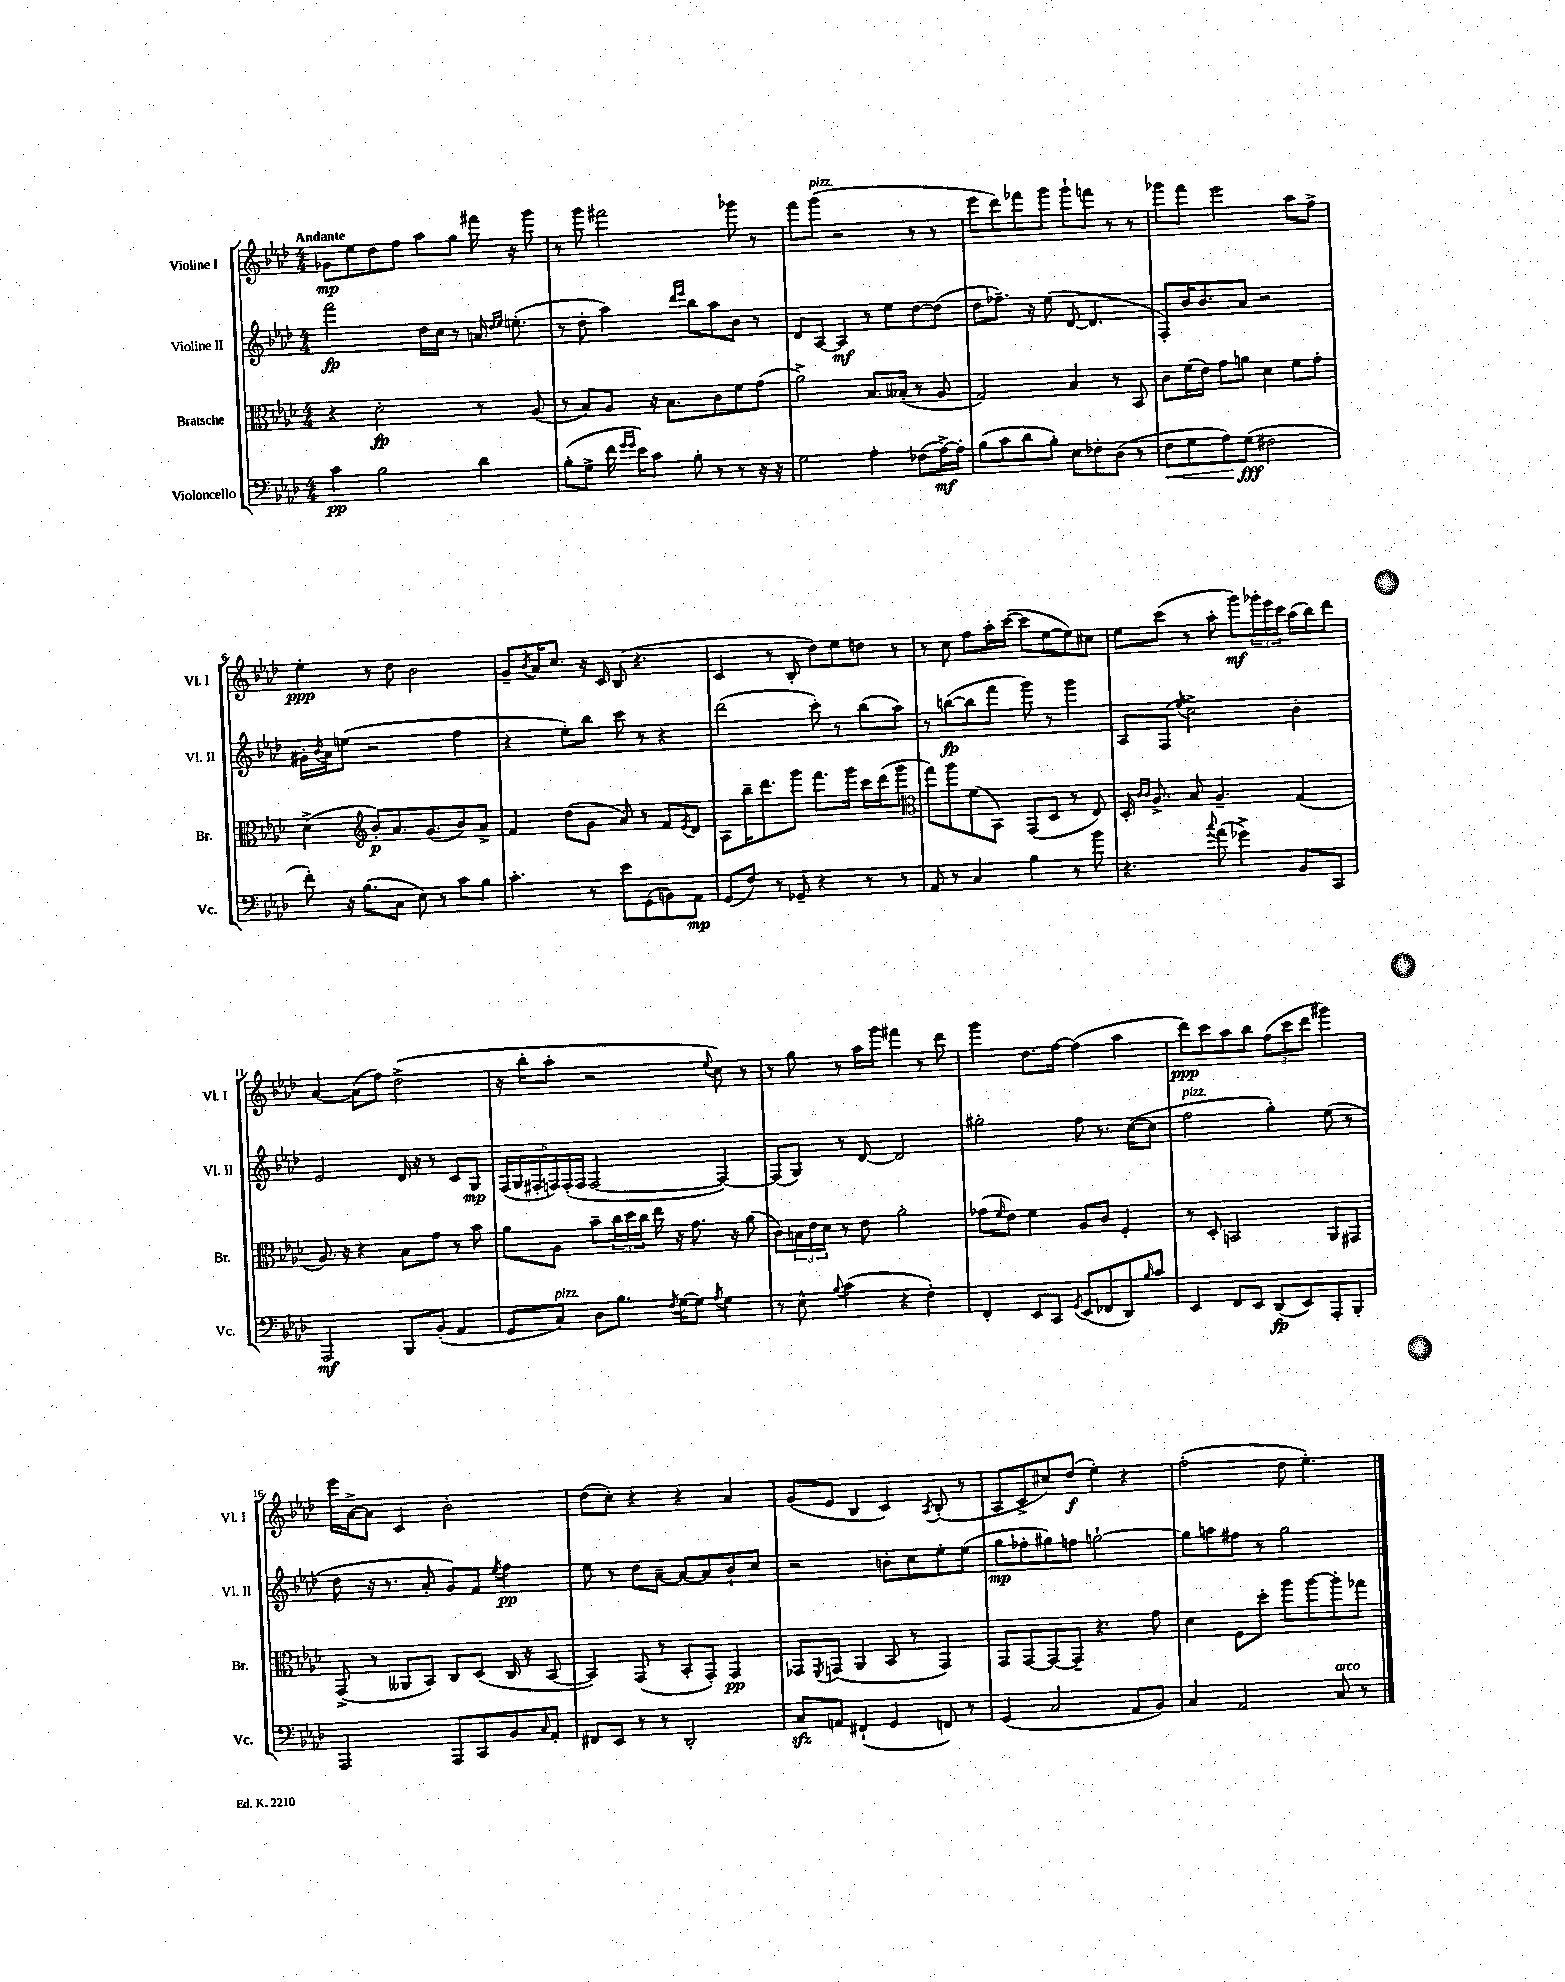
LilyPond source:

<<
\new StaffGroup <<
\new Staff = "s0" \with { instrumentName = "Violine I" shortInstrumentName = "Vl. I" } {
    \clef treble \key aes \major \numericTimeSignature \time 4/4 \tempo "Andante"
    ges'8\mp ees''8 des''8 f''8 aes''8 g''8 fis'''16 r16 g'''8 |
    r8 g'''8 fis'''2 ges'''8 r8 |
    f'''8 g'''8^\markup { \italic "pizz." }( r2 r8 r8 |
    ees'''8 des'''8) fes'''8 g'''8 g'''8-! f'''8 r8 r8 |
    ges'''8 f'''8 ees'''2 aes''8 f''8-> |
    ees''4-.\ppp r8 des''8 bes'2 |
    g'8-- \acciaccatura { bes'8 } aes'16 c''8. r16 c'16 bes8( r4. |
    c'4 r8 bes8-. des''8) ees''8 d''8 r8 |
    r8 c''8 f''8 aes''16-. c'''16~( c'''8 ees''8~ ees''8) cis''8 |
    ees''8 c'''8( r8 aes''8-. g'''8\mf) \tuplet 3/2 { ges'''16-. ees'''16 c'''16 } aes''16( bes''16) des'''8 |
    aes'4~ aes'8( f''8) des''2->( |
    r16 bes''16-. aes''8-. r2 \appoggiatura { ees''8 } c''8) r8 |
    r8 g''8 r8 aes''16 g'''16 fis'''4 r8 des'''8 |
    g'''4 des''8. f''16~ f''4( aes''4 |
    des'''8\ppp) c'''8 aes''8 bes''8 \tuplet 3/2 { f''8( c'''8 des'''8 } gis'''4) |
    ees'''16 aes'16~-> aes'8 c'4 bes'2-. |
    des''8( c''8-.) r4 r4 aes'4 |
    g'8( ees'8 bes4 c'4) \acciaccatura { aes8 } bes8-.( r8 |
    aes8 c'8-> cis''8) des''8\f( ees''4-.) r4 |
    f''2-.( des''8 ees''4.-.) \bar "|." |
}
\new Staff = "s1" \with { instrumentName = "Violine II" shortInstrumentName = "Vl. II" } {
    \clef treble \key aes \major \numericTimeSignature \time 4/4
    f'''2\fp des''16 c''16 r8 a'16 \grace { des''16 ees''16 } e''8.-.( |
    r8 des''8-. aes''4) \grace { des'''16 ees'''16 } bes''8 aes''8 bes'8 r8 |
    des'8 aes8~ aes4\mf r8 ees''8 des''8~ des''8( |
    des''8 fes''8.--) r16 ees''8( des'8~ des'4. |
    f8-.) bes'16 bes'8. aes'8 r2 |
    gis'16-. \acciaccatura { bes'8 } aes'16 e''8( r2 f''4 |
    r4 ees''8-.) bes''8 c'''8 r8 r4 |
    des'''2( c'''8-.) r8 bes''8( aes''8) |
    r8 b''8~\fp( b''8 f'''8 g'''8) r8 g'''4 |
    aes8 f8( \acciaccatura { ees''8 } c''2->) bes'4-. |
    ees'2 des'16 r16 r8 c'8 g8\mp |
    \tuplet 6/4 { f16( g16 fis16-. f16) f16-.( f16 } f2~ f4~) |
    f8( g8) r8 des'8~ des'2 |
    gis''2-. f''8 r8. c''16~( c''8 |
    f''2^\markup { \italic "pizz." } g''4-.) ees''8( r8 |
    des''8 r16 r8. aes'8-. g'8) f'8 \acciaccatura { ees''8 } f''4\pp |
    ees''8 r8 des''8 aes'8~-- aes'8~ aes'8 bes'8-! c''8 |
    r2 b'8-. c''8 ees''8-. ees''8( |
    g''8\mp fes''8-. gis''8) f''8 g''2~-! |
    g''8 a''8 fis''8 r8 g''2 \bar "|." |
}
\new Staff = "s2" \with { instrumentName = "Bratsche" shortInstrumentName = "Br." } {
    \clef alto \key aes \major \numericTimeSignature \time 4/4
    r4 des'2-.\fp r8 aes8( |
    r8 bes8) aes8 r16 bes8. c'8 f'8 g'8( |
    aes'2->) bes8. beses16-.( r8 aes8 |
    g2) bes4 r8 bes,8 |
    c'8 f'16( ees'16) g'8 a'8 des'4 f'8 g'8-. |
    des'4->( \clef treble bes'8-.\p) aes'8. g'8.( bes'8) aes'8-> |
    f'4 des''8( g'8 aes'8) r8 f'8 \acciaccatura { ees'8 } des'8 |
    aes8 bes''16-- des'''8. g'''8 f'''8. g'''16 c'''16 des'''16( g'''8 |
    \clef alto g''8) aes''8 f'8( bes,8) g,8( des8 r8 ees8) |
    des16-. \grace { c'16 c'16 } aes8.-> bes8 aes4.-- g4( |
    aes8.) r16 r4 bes8 g'8 r8 bes'8 |
    aes'8 aes8 bes'8-- \tuplet 3/2 { c''16 des''16 c''16 } ees''16 r16 g'8. r16 aes'8( |
    c'8) \tuplet 3/2 { b16 ees'16 des'16 } r8 ees'8 aes'2-. |
    ges'8( \grace { f'16 } ees'8) f'4 aes8 c'8 f4-. |
    r8 des8-. b,2 aes,8 gis,8 |
    g,8->( r8 aeses,8 bes,8) c8 des8( c16 r16 bes,8~ |
    bes,4) g,8( r8 bes,8-. g,8-.) g,4\pp |
    ges,8 \acciaccatura { f,8 } g,8( aes,4 bes,8 r8 g,4) |
    g,8 g,8~ g,8~ g,8-- r4. g'8 |
    des'4 f8 des''8-. aes''8 aes''8~ aes''8-. ges''8 \bar "|." |
}
\new Staff = "s3" \with { instrumentName = "Violoncello" shortInstrumentName = "Vc." } {
    \clef bass \key aes \major \numericTimeSignature \time 4/4
    c'4\pp bes2 des'4 |
    bes8-.( g8-> f'16 \grace { g'16 g'16 } ees'16) c'8 bes8-. r8 r8 r16 r16 |
    g2 aes4-. fes8( aes16~->\mf) aes16-. |
    bes8( c'8 des'8 bes8-.) ees8 fes8-. des8( r8 |
    f8\< g8 aes8) g8\fff\!( fis2 |
    f'8-.) r16 bes8.( c8 ees8) r8 c'8 bes8 |
    c'4.-. r8 ees'8 g,8( b,8) aes,8\mp |
    g,8( f8) r8 ges,8-- r4 r8 r8 |
    aes,8 r8 c4 bes4 r8 bes'8 |
    r4. \appoggiatura { c''8 } aes'8( ges'4->) bes,8 c,8 |
    aes,,2\mf bes,,8 bes,8-.( aes,4 |
    g,8 c8^\markup { \italic "pizz." }) des8 bes8. \acciaccatura { f8 } g16~ g8 \acciaccatura { aes8 } g4 |
    r8 ees8-^ \appoggiatura { bes8 } c'4( r4 f4-.) |
    f,4-. ees,8 c,8 \acciaccatura { g,8 } ees,8( fes,8 des,8) \grace { bes16 } c'8 |
    ees,4 f,8 ees,8 des,8\fp( ees,8) aes,,8-. bes,,8-. |
    aes,,2 aes,,8 c,8 bes,8 \grace { c16 } aes,8-. |
    fis,8 ees,8 r8 r8 des,2-. |
    c8\sfz a,8 fis,4-!( g,4 f,8) r8 |
    g,4( c2 aes,8 bes,8) |
    c4 aes,2 c8^\markup { \italic "arco" } r8 \bar "|." |
}
>>
>>
